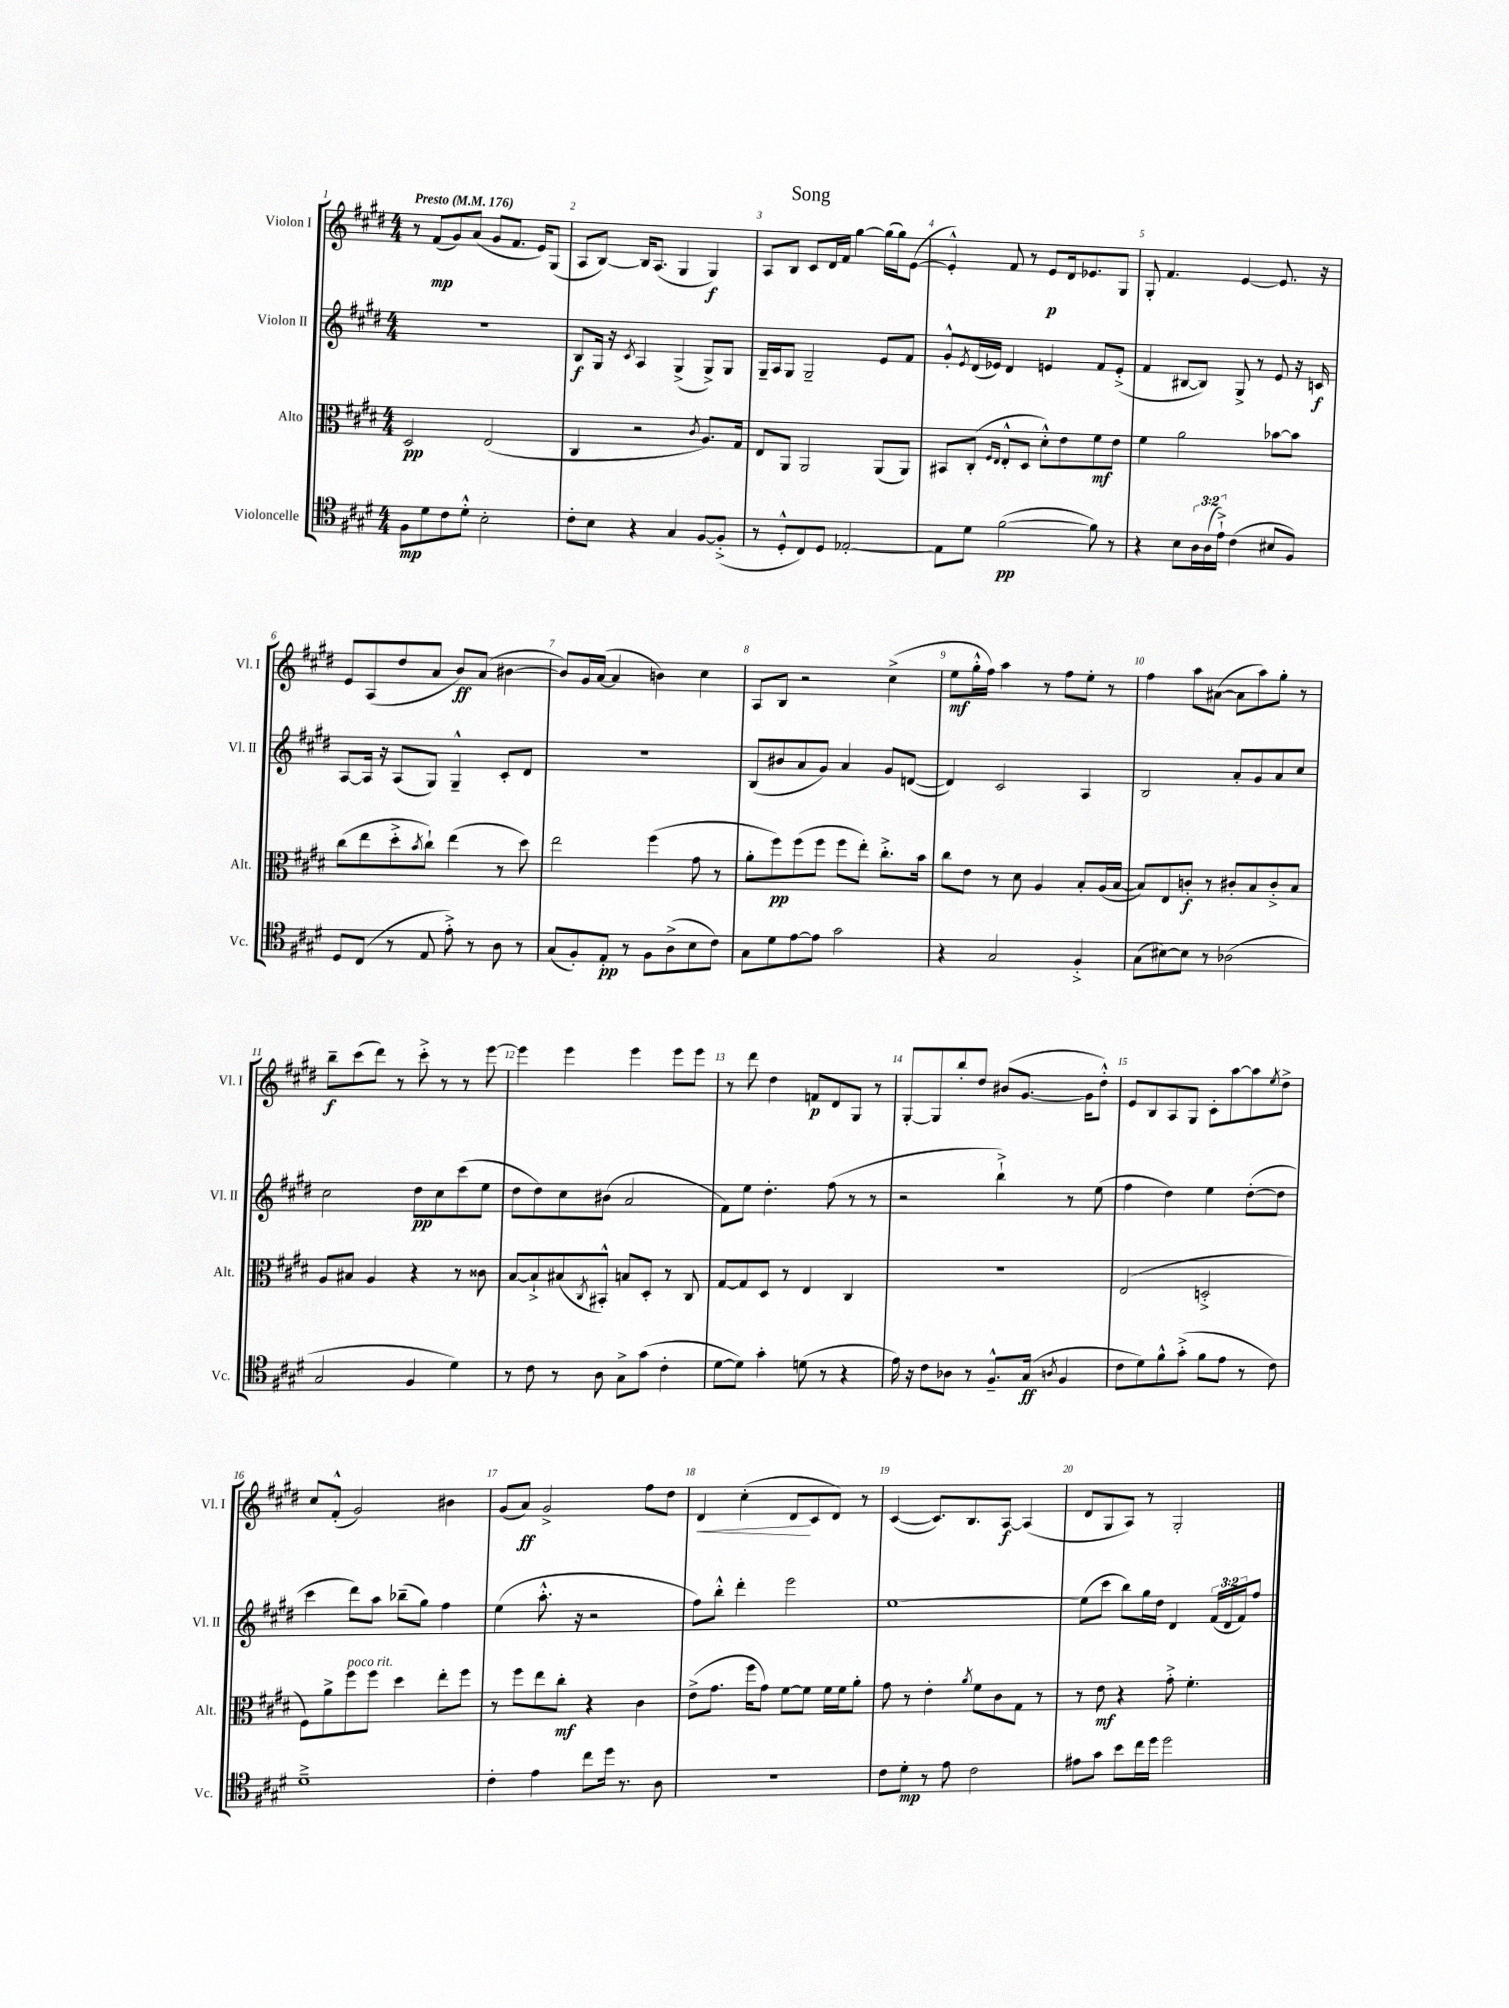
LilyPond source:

\header { title = "Song" }
<<
\new StaffGroup <<
\new Staff = "s0" \with { instrumentName = "Violon I" shortInstrumentName = "Vl. I" } {
    \clef treble \key e \major \numericTimeSignature \time 4/4 \tempo "Presto" 4 = 176
    r8 fis'8\mp( gis'8) a'8( gis'8 fis'8. e'16) gis8( |
    a8 b8~) b16 a8.( gis4 gis4\f) |
    a8 b8 cis'8 dis'16 fis'16 gis''4~ gis''16( gis''16) e'8~( |
    e'4-.-^) fis'8 r8 e'8\p dis'16 ees'8. gis8 |
    gis8-. fis'4. e'4~ e'8. r16 |
    e'8 a8( dis''8 a'8 b'8\ff) a'8( bis'4~ |
    bis'8) gis'16 a'16~( a'4 b'4) cis''4 |
    a8 b8 r2 cis''4->( |
    e''8\mf gis''16-.-^ fis''16) a''4 r8 fis''8 e''8-. r8 |
    fis''4 a''8 ais'8~( ais'8 a''8) gis''8-. r8 |
    b''8--\f cis'''8( dis'''8) r8 cis'''8-.-> r8 r8 e'''8~ |
    e'''4 e'''4 e'''4 e'''8 e'''8 |
    r8 dis'''8 dis''4 f'8\p dis'8 gis8 r8 |
    gis8~-. gis8 b''8-. dis''8 bis'8( gis'8.~ gis'16 dis''8-.-^) |
    e'8 b8 a8 gis8 cis'8-. a''8~ a''8 \acciaccatura { e''8 } dis''8-> |
    cis''8 fis'8-.-^( gis'2) bis'4 |
    gis'8( a'8\ff) gis'2-> fis''8 dis''8 |
    dis'4\< cis''4-.( dis'8\! cis'8 dis'8) r8 |
    cis'4~( cis'8.) b8. a8~\f a4( |
    dis'8 gis8 a8) r8 gis2-. \bar "|." |
}
\new Staff = "s1" \with { instrumentName = "Violon II" shortInstrumentName = "Vl. II" } {
    \clef treble \key e \major \numericTimeSignature \time 4/4 \override Staff.TupletNumber.text = #tuplet-number::calc-fraction-text
    R1 |
    b8\f gis16 r16 \acciaccatura { cis'8 } a4 gis4->( gis8->) gis8 |
    gis16-- a16 gis8 gis2-- e'8 fis'8 |
    gis'8-.-^ \acciaccatura { e'8 } dis'16( ees'16) dis'4 e'4 fis'8 e'8-.->( |
    fis'4 bis8~ bis8) gis8-> r8 e'8 r16 c'16\f |
    a8~ a16 r16 a8( gis8) gis4---^ cis'8-. dis'8 |
    R1 |
    b8( bis'8 a'8 gis'8) a'4 gis'8 d'8~( |
    d'4) cis'2 a4 |
    b2 a'8-. gis'8 a'8 cis''8 |
    cis''2 dis''8\pp cis''8 cis'''8( e''8 |
    dis''8 dis''8) cis''8 bis'8( a'2 |
    fis'8) e''8 dis''4.-. fis''8( r8 r8 |
    r2 b''4-!->) r8 e''8( |
    fis''4 dis''4) e''4 dis''8~-.( dis''8 |
    cis'''4 dis'''8) a''8 bes''8--( gis''8) fis''4 |
    e''4( a''8.-.-^ r16 r2 |
    fis''8) b''8-.-^ dis'''4-. e'''2 |
    e''1~ |
    e''8( cis'''8 b''8) gis''16 dis''16 dis'4 \tuplet 3/2 { fis'16( dis'16 fis'16) } fis''8 \bar "|." |
}
\new Staff = "s2" \with { instrumentName = "Alto" shortInstrumentName = "Alt." } {
    \clef alto \key e \major \numericTimeSignature \time 4/4
    dis2\pp e2( |
    cis4 r2 \acciaccatura { cis'8 } a8.) gis16 |
    e8 a,8 a,2 a,8( a,8) |
    bis,8 cis8-.( \grace { fis16 e16 } e8-.-^ dis8 dis'8-.-^) e'8 fis'8\mf e'8 |
    fis'4 a'2 bes'8~ bes'8 |
    cis''8( e''8 dis''8-.-> \acciaccatura { b'8 } cis''8-!) e''4( r8 dis''8) |
    e''2 fis''4( gis'8 r8 |
    a'8-. fis''8\pp) fis''8( fis''8 fis''8 e''8-.) cis''8.-.-> b'16 |
    cis''8 e'8 r8 dis'8 a4 b8-. a16( b16~ |
    b8) e8 c'8-.\f r8 cis'8-. b8 cis'8-.-> b8 |
    a8 bis8 a4 r4 r8 cisis'8 |
    b8~ b8-!-> bis8( \acciaccatura { cis8 } bis,8-.-^) b8 dis8-. r8 cis8 |
    gis8~ gis8 dis8 r8 e4 cis4 |
    R1 |
    e2( d2-.-> |
    fis8) a'8-> fis''8^\markup { \italic "poco rit." } fis''8 dis''4 e''8-. fis''8 |
    r8 fis''8 e''8 cis''8-.\mf r4 cis'4 |
    e'8->( gis'8. fis''16 gis'8) fis'8~ fis'8 fis'16 fis'16 a'8-. |
    gis'8 r8 e'4-. \acciaccatura { a'8 } fis'8 cis'8 gis8 r8 |
    r8 e'8\mf r4 gis'8-.-> fis'4.-. \bar "|." |
}
\new Staff = "s3" \with { instrumentName = "Violoncelle" shortInstrumentName = "Vc." } {
    \clef tenor \key e \major \numericTimeSignature \time 4/4 \override Staff.TupletNumber.text = #tuplet-number::calc-fraction-text
    fis8\mp dis'8 cis'8 dis'8-.-^ b2-. |
    cis'8-. b8 r4 gis4 fis8~ fis8-.->( |
    r8 dis8-.-^ cis8) dis8 ees2~-. |
    ees8 dis'8 fis'2~\pp( fis'8) r8 |
    r4 b8 \tuplet 3/2 { a16 a16( e'16-!->) } cis'4( bis8 fis8) |
    dis8 cis8( r8 e8 e'8-.->) r8 a8 r8 |
    gis8( fis8-.) e8-.\pp r8 fis8 a8->( b8 cis'8) |
    gis8 dis'8 e'8~ e'8 gis'2 |
    r4 gis2 fis4-.-> |
    gis8( bis8~) bis8 r8 aes2( |
    gis2 fis4 dis'4) |
    r8 cis'8 r8 a8 gis8-> gis'8( cis'4-. |
    dis'8~ dis'8) gis'4-. d'8( r8 r4 |
    e'16) r16 cis'8 aes8 r8 fis8.---^ gis16\ff( \acciaccatura { a8 } fis4 |
    cis'8 dis'8) fis'8-^ gis'8-.->( fis'8 e'8 r8 cis'8) |
    dis'1---> |
    cis'4-. e'4 cis''8 dis''16 r8. a8 |
    r1 |
    cis'8 dis'8-.\mp r8 e'8 cis'2 |
    eis'8 gis'8 b'8 cis''16 dis''16 dis''2 \bar "|." |
}
>>
>>
\layout { \context { \Score \override BarNumber.break-visibility = ##(#f #t #t) barNumberVisibility = #all-bar-numbers-visible } }
